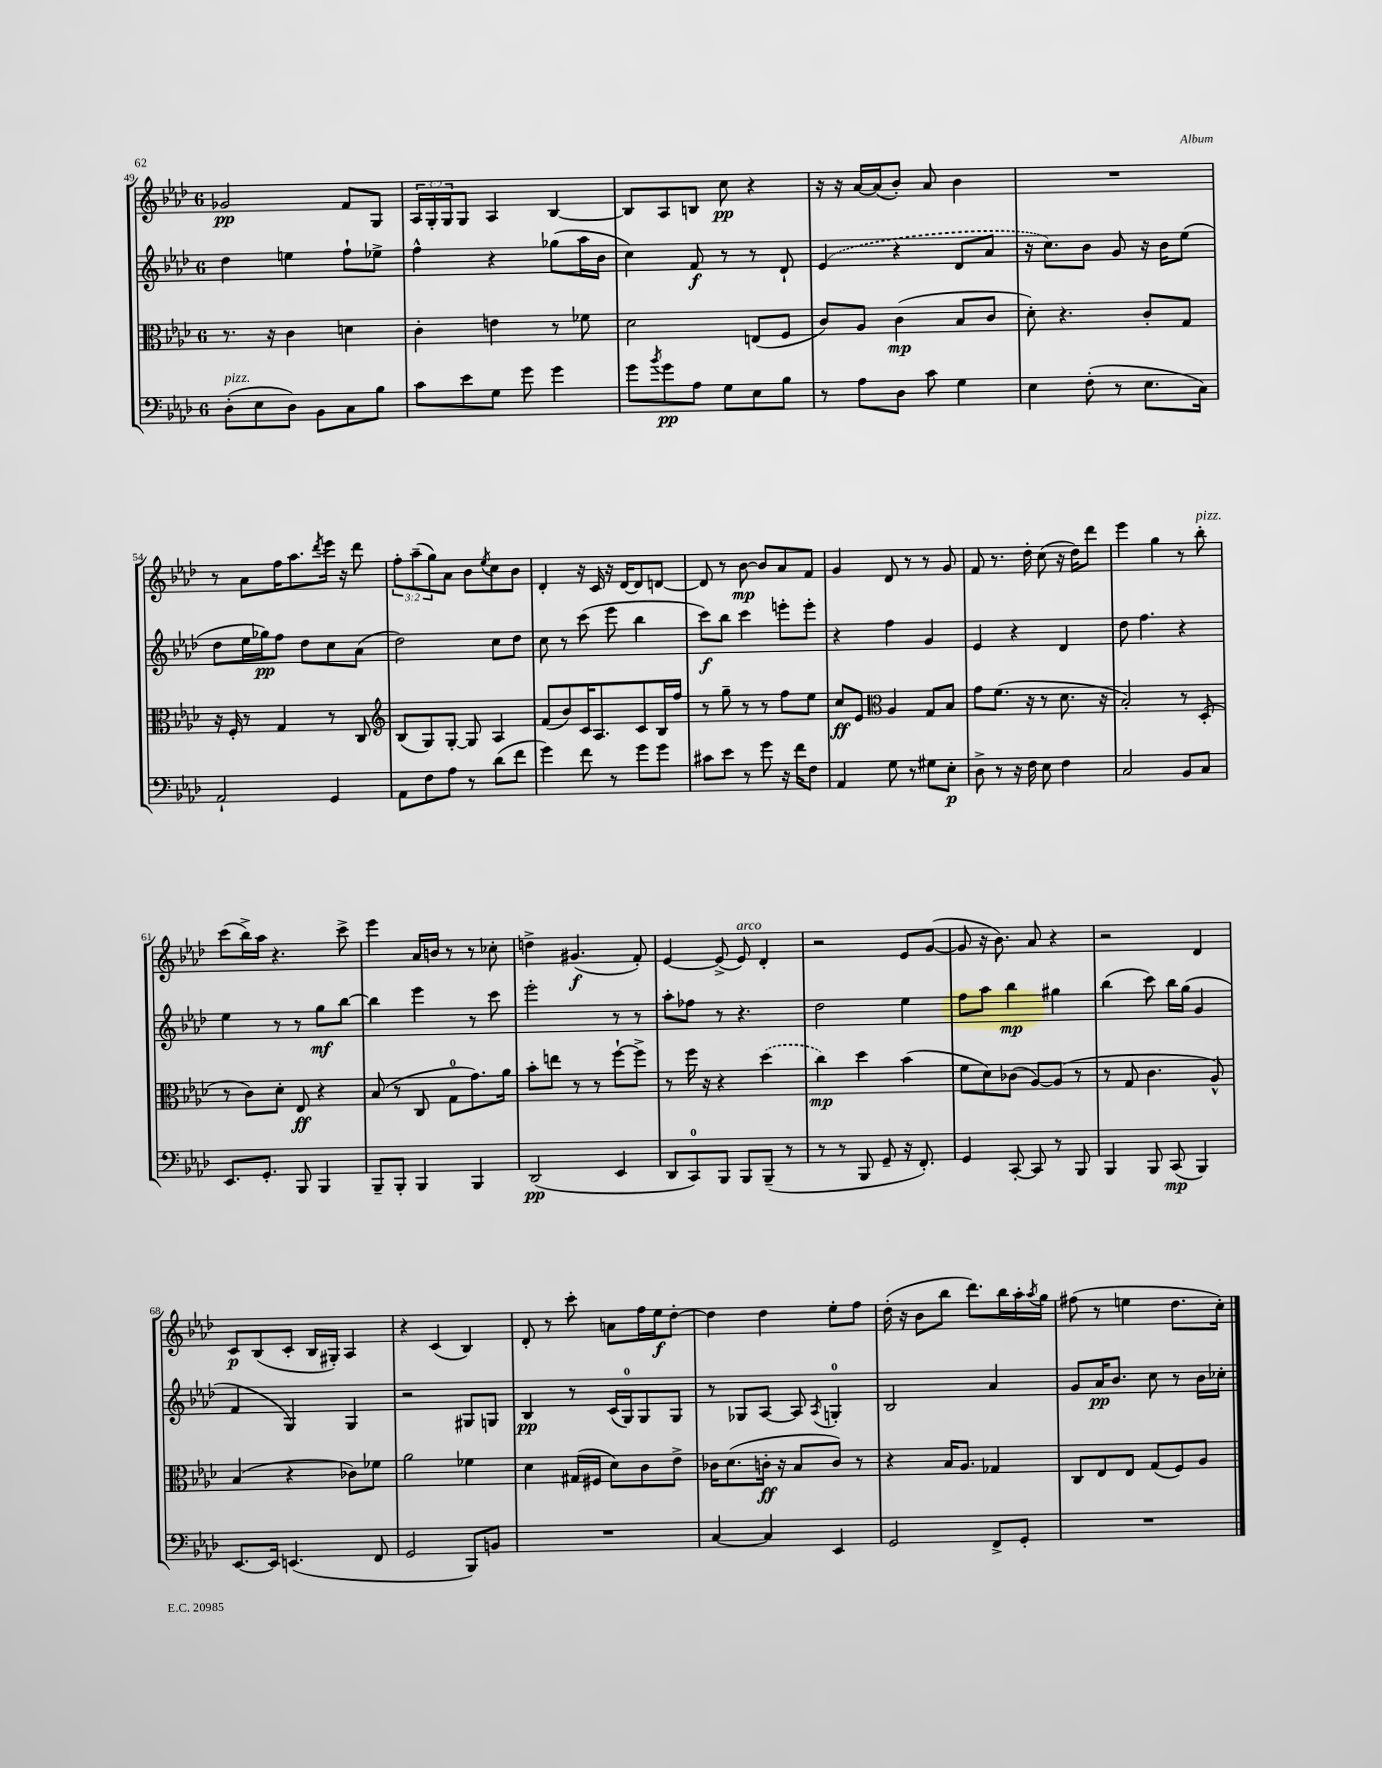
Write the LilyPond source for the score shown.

<<
\new StaffGroup <<
\new Staff = "s0" {
    \clef treble \key aes \major \once \override Staff.TimeSignature.style = #'single-digit \time 6/8 \override Staff.TupletNumber.text = #tuplet-number::calc-fraction-text
    ges'2\pp f'8 g8 |
    \tuplet 3/2 { aes16 g16-. g16 } g8 aes4 bes4~ |
    bes8 aes8 b8 c''8\pp r4 |
    r16 r16 aes'16~ aes'16( bes'8-.) aes'8 bes'4 |
    R2. |
    r8 aes'8 f''16 aes''8. \acciaccatura { des'''8 } ees'''16 r16 des'''8 |
    \tuplet 3/2 { f''8-. aes''8--( g''8) } aes'8 bes'8 \acciaccatura { ees''8 } c''8 bes'8 |
    des'4-. r16 c'16 r16 des'16~ des'8 d'8~ |
    d'8 r8 bes'8~\mp bes'8 aes'8 f'8 |
    g'4 des'8 r8 r8 g'8 |
    f'8 r8. des''16-. c''8( r16 des''16) des'''8 |
    ees'''4 g''4 r8 bes''8-.^\markup { \italic "pizz." } |
    c'''8( bes''16->) aes''16 r4. c'''8-> |
    ees'''4 aes'16 b'16 r8 r8 ces''8-. |
    d''4-> gis'4.\f( f'8-.) |
    ees'4~ ees'8->( ees'8^\markup { \italic "arco" }) des'4-. |
    r2 ees'8 g'8~( |
    g'8 r16 bes'8.) aes'8 r4 |
    r2 des'4 |
    c'8\p bes8( c'8-. bes16 gis16-.) aes4 |
    r4 c'4( bes4) |
    des'8-. r8 c'''8-. a'8 f''16 ees''16\f des''8~-. |
    des''4 des''4 ees''8-. f''8 |
    des''16-.( r16 bes'8 bes''8 des'''8.) bes''16 aes''16-. \acciaccatura { aes''8 } g''16 |
    fis''8( r8 e''4 des''8. c''16-.) \bar "|." |
}
\new Staff = "s1" {
    \clef treble \key aes \major \once \override Staff.TimeSignature.style = #'single-digit \time 6/8
    des''4 e''4 f''8-! ees''8-> |
    f''4-^ r4 ges''8( aes''16 bes'16 |
    c''4) f'8\f r8 r8 des'8-! |
    \once \slurDashed ees'4( r4 des'8 aes'8 |
    r16 c''8.) bes'8 g'8 r16 bes'16 ees''8( |
    des''8 ees''16 ges''16\pp) f''8 des''8 c''8 aes'8( |
    des''2) c''8 des''8 |
    c''8 r8 c'''8( ees'''8 bes''4 |
    c'''8\f) bes''8 c'''4 e'''8-. e'''8-. |
    r4 f''4 g'4 |
    ees'4 r4 des'4 |
    des''8 f''4. r4 |
    ees''4 r8 r8 g''8\mf bes''8~ |
    bes''4 ees'''4 r8 c'''8 |
    ees'''2-. r8 r8 |
    aes''8-. fes''8 r8 r4. |
    des''2 ees''4 |
    f''8 aes''8 bes''4\mp gis''4 |
    bes''4( c'''8) bes''16 g''16( g'4 |
    f'4 g4) g4 |
    r2 gis8 g8 |
    bes4\pp r8 c'16( g16-0) g8 g8 |
    r8 ges8 aes8~ aes8 \acciaccatura { aes8 } g4-0-. |
    bes2 aes'4 |
    g'8 aes'16\pp bes'8. c''8 r8 bes'16 ces''16-. \bar "|." |
}
\new Staff = "s2" {
    \clef alto \key aes \major \once \override Staff.TimeSignature.style = #'single-digit \time 6/8
    r8. r16 c'4 d'4 |
    c'4-. e'4 r8 fes'8 |
    des'2 e8( f8 |
    c'8) aes8 c'4\mp( bes8 c'8 |
    des'8-.) r4. c'8-. g8 |
    r16 f16-. r8 g4 r8 c8 |
    \clef treble bes8( g8) g8~-. g8 aes4 |
    f'8( bes'8) c'16 aes8. c'8 bes16 f''16 |
    r8 g''8-- r8 r8 f''8 ees''8 |
    c''8\ff ees'8 \clef alto aes4 g8 bes8 |
    g'8 f'8.( r16 r8 des'8. r16 |
    bes2-.) r8 des8-.( |
    r8 c'8) des'8-. ees8\ff r4 |
    bes8( r8 c8 g8-0 g'8.) aes'16 |
    bes'8-. e''8 r8 r8 f''8~-! f''8-> |
    r8 f''16 r16 r4 \once \slurDashed des''4( |
    c''4\mp) des''4 bes'4( |
    f'8 des'8) ces'8( aes8~) aes8( r8 |
    r8 g8 c'4. aes8-^) |
    bes4( r4 ces'8) fes'8 |
    aes'2 fes'4 |
    des'4 gis16( fis16 des'8) c'8 ees'8-> |
    ces'16 des'8.( c'16-.\ff r16 bes8 c'8) r8 |
    r4 bes16 aes8. ges4 |
    c8 ees8 ees8 g8( f8) aes8 \bar "|." |
}
\new Staff = "s3" {
    \clef bass \key aes \major \once \override Staff.TimeSignature.style = #'single-digit \time 6/8
    des8-.^\markup { \italic "pizz." }( ees8 des8) bes,8 c8 bes8 |
    c'8 ees'8 g8 g'8 g'4 |
    g'8 \acciaccatura { bes'8 } g'8\pp aes8 g8 ees8 bes8 |
    r8 aes8 des8 c'8 g4 |
    ees4 f8-.( r8 ees8. c16) |
    aes,2-! g,4 |
    aes,8 f8 aes8 r8 des'8( f'8 |
    g'4) f'8 r8 g'8 g'8 |
    cis'8 ees'8 r8 g'8 r16 f'16 f8 |
    aes,4 g8 r8 gis8 ees8-.\p |
    des8-> r8 r16 f16 ees8 f4 |
    c2 bes,8 c8 |
    ees,8. g,8.-. bes,,8 bes,,4 |
    bes,,8-- bes,,8-. bes,,4 bes,,4 |
    des,2\pp( ees,4 |
    des,8 c,8-0) bes,,8 bes,,8 bes,,8--( r8 |
    r8 r8 bes,,8 g,8-- r16 f,8.-.) |
    g,4 c,8~-. c,8 r8 bes,,8 |
    bes,,4 bes,,8 c,8\mp( bes,,4) |
    ees,8.~ ees,16 e,4.( f,8 |
    g,2 bes,,8) b,8 |
    R2. |
    c4~ c4 ees,4 |
    g,2 f,8-> g,8-. |
    R2. \bar "|." |
}
>>
>>
\layout { \context { \Score currentBarNumber = #49 } }
